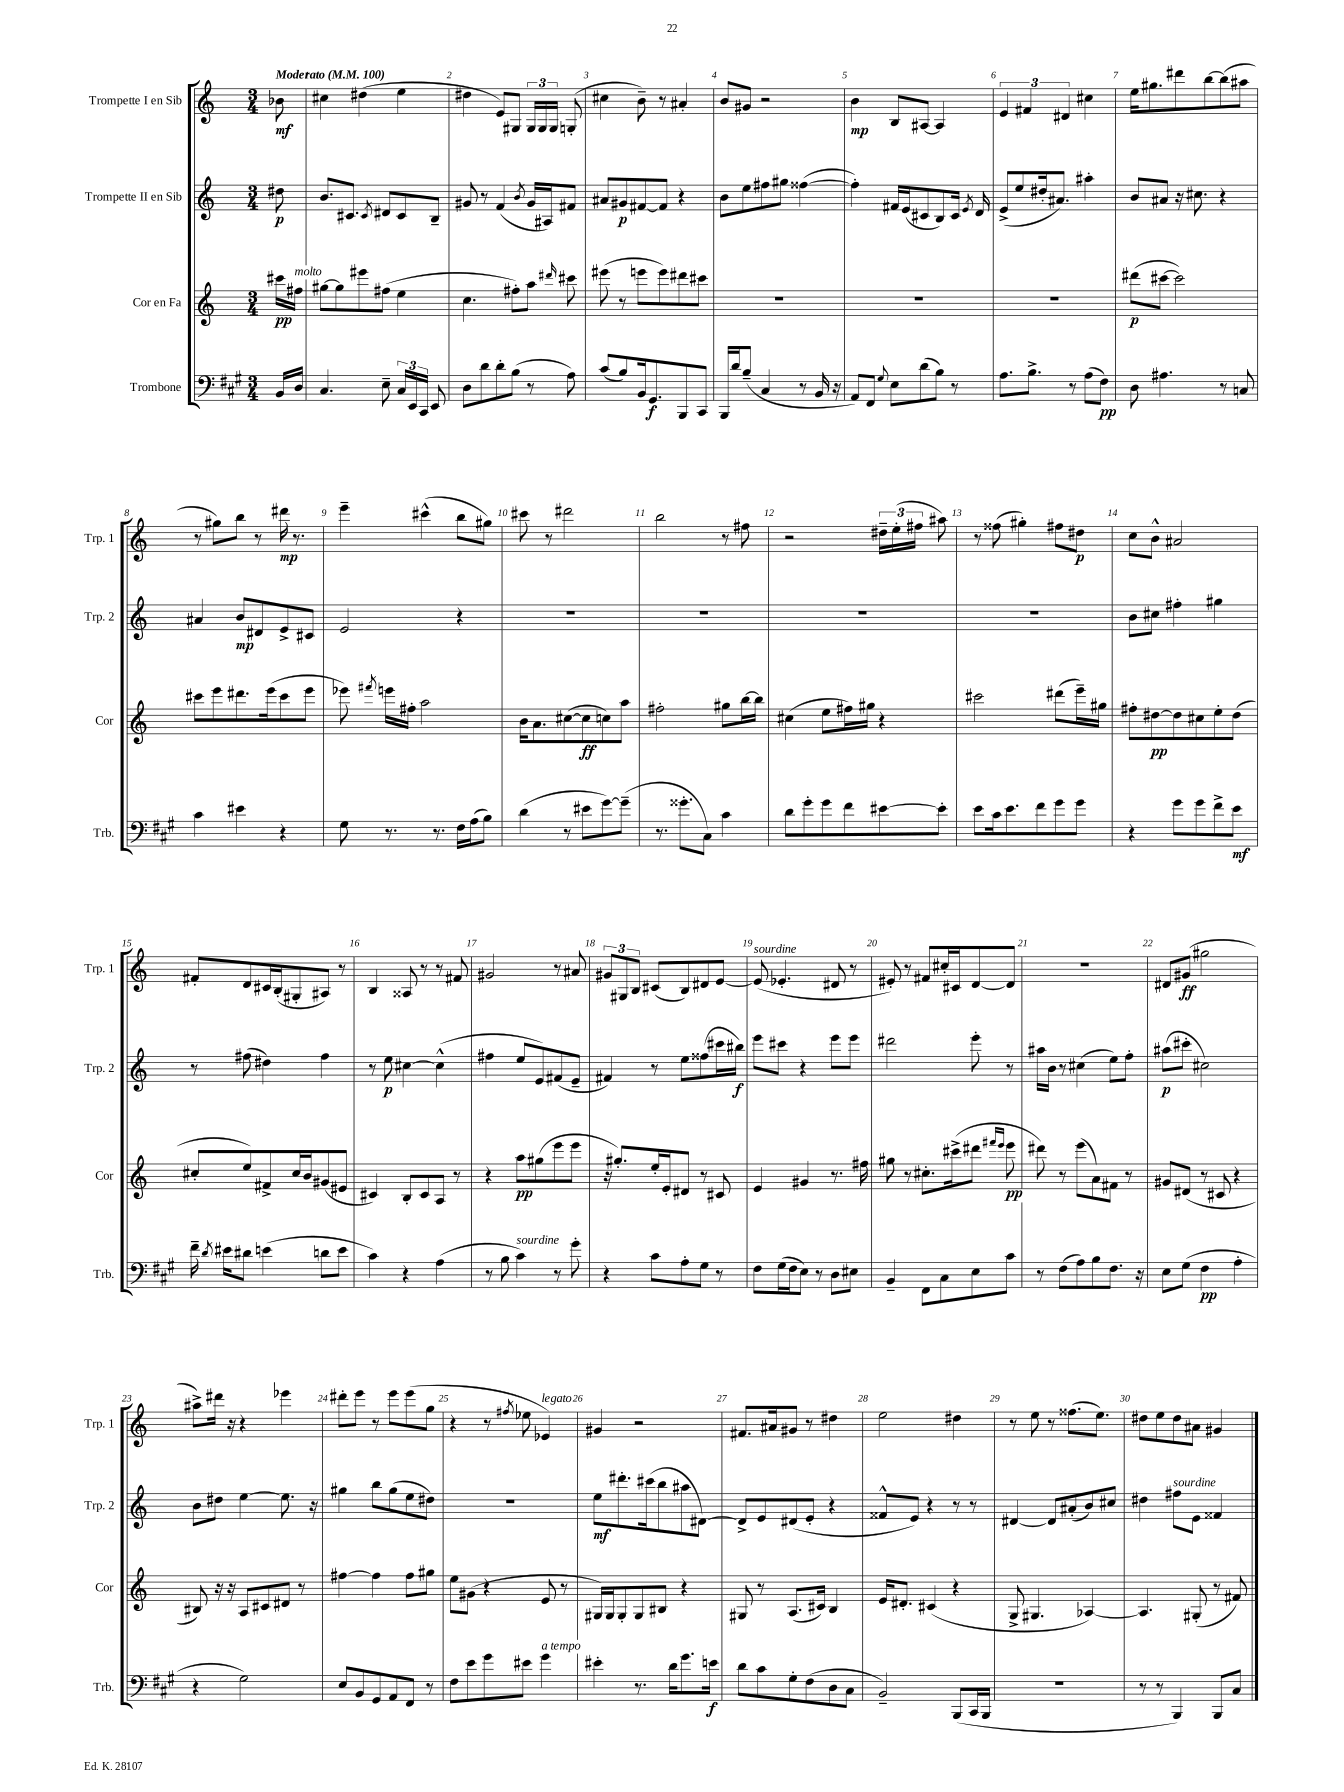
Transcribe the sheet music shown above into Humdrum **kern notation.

**kern	**dynam	**kern	**dynam	**kern	**dynam	**kern	**dynam
*part4	*part4	*part3	*part3	*part2	*part2	*part1	*part1
*staff4	*staff4	*staff3	*staff3	*staff2	*staff2	*staff1	*staff1
*I"Trombone	*	*I"Cor en Fa	*	*I"Trompette II en Sib	*	*I"Trompette I en Sib	*
*I'Trb.	*	*I'Cor	*	*I'Trp. 2	*	*I'Trp. 1	*
*clefF4	*	*clefG2	*	*clefG2	*	*clefG2	*
*k[f#c#g#]	*	*k[]	*	*k[]	*	*k[]	*
*M3/4	*	*M3/4	*	*M3/4	*	*M3/4	*
*MM100	*	*MM100	*	*MM100	*	*MM100	*
=	=	=	=	=	=	=	=
!	!	!	!	!	!	!LO:TX:a:B:t=Moderato	!
16BB/LL	.	16ccc#X\LL	pp	8dd#X\	p	8b-X\	mf
!	!	!LO:TX:a:i:t=molto	!	!	!	!	!
16D/JJ	.	16ff#X\JJ	.	.	.	.	.
=1	=1	=1	=1	=1	=1	=1	=1
4.C#/	.	[8gg#X\L	.	8.b/L	.	4cc#X\	.
.	.	8gg#\]	.	.	.	.	.
.	.	.	.	8.c#X/J	.	.	.
.	.	8eee#X\	.	.	.	(4dd#X\	.
.	.	.	.	8qc#/	.	.	.
8E~\	.	(8ff#X\J	.	8d#X/L	.	.	.
24C#/LL	.	4ee\	.	8c#/	.	4ee\	.
24EE/	.	.	.	.	.	.	.
24CC#/JJ	.	.	.	.	.	.	.
8EE/	.	.	.	8B~/J	.	.	.
=2	=2	=2	=2	=2	=2	=2	=2
8D\L	.	4.cc\	.	8g#X/	.	4dd#X\	.
8d\	.	.	.	8r	.	.	.
8d'\	.	.	.	(4f/	.	8e/L)	.
(8B\J	.	8ff#X'\L)	.	.	.	8G#X/J	.
.	.	.	.	8qb/	.	.	.
8r	.	8aa\J	.	16g#/LL	.	24G#/LL	.
.	.	.	.	.	.	24G#/	.
.	.	.	.	16A#X/J)	.	.	.
.	.	.	.	.	.	24G#/JJ	.
.	.	16qqddd#X/	.	.	.	.	.
8A\)	.	8ccc#X\	.	8f#X/J	.	(8Gn'/	.
=3	=3	=3	=3	=3	=3	=3	=3
(8c#/L	.	(8eee#X\	.	8a#X/L	.	4cc#X\	.
8B/)	.	8r	.	8g#X/	p	.	.
16BB/k	.	8eeen\L	.	[8f#X/	.	8b~\)	.
8.GG#/	f	.	.	.	.	.	.
.	.	8eee\)	.	8f#/J]	.	8r	.
8BBB/	.	8ddd#X\	.	4r	.	4a#X'/	.
8CC#/J	.	8ccc#X\J	.	.	.	.	.
=4	=4	=4	=4	=4	=4	=4	=4
16BBB/LL	.	2.r	.	8b\L	.	8b/L	.
16d/J	.	.	.	.	.	.	.
(8B~/J	.	.	.	8ee\	.	8g#X/J	.
4C#/	.	.	.	8ff#X\	.	2r	.
.	.	.	.	8gg#X\J	.	.	.
8r	.	.	.	([4ff##X\	.	.	.
16BB/	.	.	.	.	.	.	.
16r	.	.	.	.	.	.	.
=5	=5	=5	=5	=5	=5	=5	=5
8AA/L)	.	2.r	.	4ff##'\])	.	4b\	mp
8FF#/J	.	.	.	.	.	.	.
8qqG#/	.	.	.	.	.	.	.
8E\L	.	.	.	16f#X/LL	.	8B/L	.
.	.	.	.	(16e/J	.	.	.
(8d\	.	.	.	8c#X/	.	[8A#X/J	.
8B\J)	.	.	.	8B/)	.	4A#/]	.
8r	.	.	.	16c#/Jk	.	.	.
.	.	.	.	8qe/	.	.	.
.	.	.	.	16d/	.	.	.
=6	=6	=6	=6	=6	=6	=6	=6
8.A\L	.	2.r	.	(8e^/L	.	6e/	.
.	.	.	.	8ee/	.	.	.
.	.	.	.	.	.	6f#X/	.
8.B^\J	.	.	.	.	.	.	.
.	.	.	.	16dd#X'/k	.	.	.
.	.	.	.	8.a#X/J)	.	.	.
.	.	.	.	.	.	6d#X/	.
8r	.	.	.	.	.	.	.
(8A\L	.	.	.	4aa#X'\	.	4cc#X\	.
8F#\J)	pp	.	.	.	.	.	.
=7	=7	=7	=7	=7	=7	=7	=7
8D\	.	(8ddd#X\L	p	8b/L	.	16ee\KL	.
.	.	.	.	.	.	8.gg#X\	.
4.A#X\	.	[8ccc#X\J	.	8a#X/J	.	.	.
.	.	2ccc#\])	.	16r	.	8ddd#X\	.
.	.	.	.	8.cc#X\	.	.	.
.	.	.	.	.	.	[8bb\	.
8r	.	.	.	4r	.	(8bb\]	.
8Cn/	.	.	.	.	.	8aa#X\J	.
!!LO:LB:g=z
=8	=8	=8	=8	=8	=8	=8	=8
4c#\	.	8ccc#X\L	.	4a#X/	.	8r	.
.	.	8eee\	.	.	.	8gg#X\L)	.
4e#X\	.	8.ddd#X\	.	8b/L	mp	8bb\J	.
.	.	.	.	8d#X/	.	8r	.
.	.	(16eee\k	.	.	.	.	.
4r	.	8ccc#\	.	8e^/	.	16ddd#X\	mp
.	.	.	.	.	.	8.r	.
.	.	8eee\J	.	8c#X/J	.	.	.
=9	=9	=9	=9	=9	=9	=9	=9
8G#\	.	8eee-X\)	.	2e/	.	4eee~\	.
.	.	8qfff#X/	.	.	.	.	.
8.r	.	16eeen\LL	.	.	.	.	.
.	.	16ff#X'\JJ	.	.	.	.	.
.	.	2aa\	.	.	.	(4ccc#X^^\	.
8.r	.	.	.	.	.	.	.
16F#\LL	.	.	.	4r	.	8bb\L	.
(16A\J	.	.	.	.	.	.	.
8B\J)	.	.	.	.	.	8gg#X\J)	.
=10	=10	=10	=10	=10	=10	=10	=10
(4d\	.	16b\KL	.	2.r	.	8ccc#X\	.
.	.	8.a\	.	.	.	.	.
.	.	.	.	.	.	8r	.
8r	.	([8cc#X\	.	.	.	2ddd#X\	.
8e#X\L	.	8cc#\]	ff	.	.	.	.
[8g#\)	.	8ccn\)	.	.	.	.	.
(8g#~\J]	.	8aa\J	.	.	.	.	.
=11	=11	=11	=11	=11	=11	=11	=11
8.r	.	2ff#X'\	.	2.r	.	2bb\	.
8.g##X'\L	.	.	.	.	.	.	.
8C#\J)	.	.	.	.	.	.	.
4c#\	.	8gg#X\L	.	.	.	8r	.
.	.	[16bb\L	.	.	.	8ff#X\	.
.	.	16bb\JJ]	.	.	.	.	.
=12	=12	=12	=12	=12	=12	=12	=12
8d\L	.	(4cc#X\	.	2.r	.	2r	.
8g#'\	.	.	.	.	.	.	.
8g#\	.	8ee\L	.	.	.	.	.
8f#\	.	16ff#X\L)	.	.	.	.	.
.	.	16gg#X\JJ	.	.	.	.	.
[8e#X\	.	4r	.	.	.	24dd#X~\LL	.
.	.	.	.	.	.	(24ee'\	.
.	.	.	.	.	.	24ff#X\JJ	.
8e#'\J]	.	.	.	.	.	8aa#X\)	.
=13	=13	=13	=13	=13	=13	=13	=13
8e\L	.	2ccc#X\	.	2.r	.	8r	.
16c#\k	.	.	.	.	.	(8ff##X\	.
8.e\	.	.	.	.	.	.	.
.	.	.	.	.	.	4gg#X'\)	.
8f#\	.	.	.	.	.	.	.
8g#\	.	(8ddd#X\L	.	.	.	8ff#X\L	.
8g#\J	.	16eee~\L)	.	.	.	8dd#X\J	p
.	.	16gg#X\JJ	.	.	.	.	.
=14	=14	=14	=14	=14	=14	=14	=14
4r	.	8ff#X'\L	.	8b\L	.	8cc\L	.
.	.	[8dd#X\	pp	8cc#X\J	.	8b^^\J	.
8g#\L	.	8dd#\]	.	4ff#X'\	.	2a#X/	.
8g#\	.	8cc#X\	.	.	.	.	.
8f#^\	.	8ee'\	.	4gg#X\	.	.	.
8e\J	mf	(8dd#\J	.	.	.	.	.
!!LO:LB:g=z
=15	=15	=15	=15	=15	=15	=15	=15
16f#~\	.	8cc#X'/L	.	8r	.	8f#X'/L	.
8qd/	.	.	.	.	.	.	.
16e#X\KL	.	.	.	.	.	.	.
8d#X\J	.	8ee/)	.	(8ff#X\	.	8d/	.
(4en\	.	8f#X^/	.	4dd#X\)	.	16c#X/L	.
.	.	.	.	.	.	(16B'/J	.
.	.	16cc#/L	.	.	.	8G#X'/	.
.	.	16b/J	.	.	.	.	.
8dn\L	.	(8g#X/	.	4ff#\	.	8A#X/J)	.
8e\J	.	8e#X/J	.	.	.	8r	.
=16	=16	=16	=16	=16	=16	=16	=16
4c#\)	.	4c#X/)	.	8r	.	4B/	.
.	.	.	.	8ee\	p	.	.
4r	.	8B'/L	.	[4cc#X\	.	8A##X/	.
.	.	8c#/	.	.	.	8r	.
(4A\	.	8A/J	.	(4cc#^^\]	.	8r	.
.	.	8r	.	.	.	8f#X/	.
=17	=17	=17	=17	=17	=17	=17	=17
8r	.	4r	.	4ff#X\	.	2g#X/	.
8B\	.	.	.	.	.	.	.
!LO:TX:a:i:t=sourdine	!	!	!	!	!	!	!
4c#\)	.	8aa\L	pp	8ee/L	.	.	.
.	.	(8gg#X\	.	8e/)	.	.	.
8r	.	8eee\	.	(8f#X/	.	8r	.
8g#'\	.	8eee\J	.	8e~/J	.	8a#X/	.
=18	=18	=18	=18	=18	=18	=18	=18
4r	.	16r	.	4f#X/)	.	12g#X/L	.
.	.	8.gg#X'/L)	.	.	.	.	.
.	.	.	.	.	.	12G#X/	.
.	.	.	.	.	.	12B/J	.
8c#\L	.	16ee'/L	.	8r	.	(8c#X/L	.
.	.	16e'/J	.	.	.	.	.
8A'\	.	8d#X/J	.	8ee\L	.	8B/)	.
8G#\J	.	8r	.	(8ff##X\	.	8d#X/	.
8r	.	8c#X/	.	16ccc#X\L	.	[8e/J	.
.	.	.	.	16bb#X\JJ)	f	.	.
=19	=19	=19	=19	=19	=19	=19	=19
!	!	!	!	!	!	!LO:TX:a:i:t=sourdine	!
8F#\L	.	4e/	.	8eee\L	.	(8e/]	.
(16G#\L	.	.	.	8ccc#X\J	.	4.e-X'/	.
16F#\J	.	.	.	.	.	.	.
8E\J)	.	4g#X/	.	4r	.	.	.
8r	.	.	.	.	.	.	.
8D\L	.	8.r	.	8eee\L	.	8d#X/	.
8E#X\J	.	.	.	8eee\J	.	8r	.
.	.	16ff#X\	.	.	.	.	.
=20	=20	=20	=20	=20	=20	=20	=20
4BB~/	.	8gg#X\	.	2ddd#X\	.	8e#X'/)	.
.	.	8r	.	.	.	8r	.
8FF#\L	.	8.cc#X'\L	.	.	.	8f#X/L	.
8C#\	.	.	.	.	.	16cc#X'/L	.
.	.	(16ccc#X^\k	.	.	.	16c#X/J	.
8E\	.	8ddd#X\J	.	8eee'\	.	[8d/	.
.	.	16qqfff#X/LL	.	.	.	.	.
.	.	16qqeee/JJ	.	.	.	.	.
8c#\J	.	8eee\	pp	8r	.	8d/J]	.
=21	=21	=21	=21	=21	=21	=21	=21
8r	.	8ddd#X\)	.	16aa#X\LL	.	2.r	.
.	.	.	.	16b\JJ	.	.	.
(8F#\L	.	8r	.	8r	.	.	.
8A\)	.	(8eee\L	.	(4cc#X\	.	.	.
8B\	.	8a\)	.	.	.	.	.
8.F#\J	.	8f#X\J	.	8ee\L)	.	.	.
.	.	8r	.	8ff'\J	.	.	.
16r	.	.	.	.	.	.	.
=22	=22	=22	=22	=22	=22	=22	=22
8E\L	.	8g#X/L	.	(8aa#X\L	p	8d#X/L	.
(8G#\J	.	(8d#X/J	.	8ccc#X'\J	.	(8g#X/J	ff
4F#\	pp	8r	.	2cc#X\)	.	2gg#X\	.
.	.	8c#X/	.	.	.	.	.
4A'\	.	4r	.	.	.	.	.
!!LO:LB:g=z
=23	=23	=23	=23	=23	=23	=23	=23
4r	.	8B#X/)	.	8b\L	.	8aa#X^\L)	.
.	.	16r	.	8dd#X\J	.	16ddd#X\Jk	.
.	.	16r	.	.	.	16r	.
2G#\)	.	8A/L	.	[4ee\	.	4r	.
.	.	8c#X/	.	.	.	.	.
.	.	8d#X/J	.	8.ee\]	.	4eee-X\	.
.	.	8r	.	.	.	.	.
.	.	.	.	16r	.	.	.
=24	=24	=24	=24	=24	=24	=24	=24
8E/L	.	[4ff#X\	.	4gg#X\	.	8ddd#X'\L	.
8BB/	.	.	.	.	.	8eee\J	.
8GG#/	.	4ff#\]	.	8bb\L	.	8r	.
8AA/	.	.	.	(8gg#\	.	8eee\L	.
8FF#/J	.	8ff#\L	.	8ee\	.	(8eee\	.
8r	.	8gg#X\J	.	8dd#X\J)	.	8gg\J	.
=25	=25	=25	=25	=25	=25	=25	=25
8F#\L	.	8ee\L	.	2.r	.	4r	.
8e\	.	(8g#X\J	.	.	.	.	.
8g#\	.	4r	.	.	.	8r	.
.	.	.	.	.	.	8qff#X/	.
8e#X\J	.	.	.	.	.	8ee-X\	.
!	!	!	!	!	!	!LO:TX:a:i:t=legato	!
!LO:TX:a:i:t=a tempo	!	!	!	!	!	!	!
4g#\	.	8e/	.	.	.	4e-X/)	.
.	.	8r	.	.	.	.	.
=26	=26	=26	=26	=26	=26	=26	=26
4e#X'\	.	16G#X/LL)	.	8ee\L	mf	4g#X/	.
.	.	16G#/J	.	.	.	.	.
.	.	8G#'/	.	8.ddd#X'\	.	.	.
8.r	.	8G#/	.	.	.	2r	.
.	.	.	.	(16ccc#X\k	.	.	.
.	.	8B#X/J	.	8bb\	.	.	.
16d\KL	.	.	.	.	.	.	.
8.g#\	.	4r	.	8aa#X\	.	.	.
.	.	.	.	[8d#X\J)	.	.	.
16en\Jk	f	.	.	.	.	.	.
=27	=27	=27	=27	=27	=27	=27	=27
8d\L	.	8G#X/	.	8d#^/L]	.	8.f#X/L	.
8c#\	.	8r	.	8e/	.	.	.
.	.	.	.	.	.	16a#X/k	.
8G#'\	.	(8.A/L	.	(8d#X/	.	8g#X/J	.
(8F#\	.	.	.	8e'/J	.	8r	.
.	.	16c#X/Jk)	.	.	.	.	.
8D\	.	4B/	.	4r	.	4dd#X\	.
8C#\J	.	.	.	.	.	.	.
=28	=28	=28	=28	=28	=28	=28	=28
2BB~/)	.	16e/KL	.	8f##X^^/L	.	2ee\	.
.	.	8.d#X'/J	.	.	.	.	.
.	.	.	.	8e/J)	.	.	.
.	.	(4c#X/	.	4r	.	.	.
(8BBB/L	.	4r	.	8r	.	4dd#X\	.
16CC#/L	.	.	.	8r	.	.	.
16BBB/JJ	.	.	.	.	.	.	.
=29	=29	=29	=29	=29	=29	=29	=29
2.r	.	8G^/	.	[4d#X/	.	8r	.
.	.	4.G#X/	.	.	.	8ee\	.
.	.	.	.	8d#/L]	.	8r	.
.	.	.	.	(8a#X'/	.	(8.ff##X\L	.
.	.	[4A-X/)	.	8b/)	.	.	.
.	.	.	.	.	.	8.ee\J)	.
.	.	.	.	8cc#X/J	.	.	.
=30	=30	=30	=30	=30	=30	=30	=30
8r	.	4.A-/]	.	4dd#X\	.	8dd#X\L	.
8r	.	.	.	.	.	8ee\	.
!	!	!	!	!LO:TX:a:i:t=sourdine	!	!	!
4BBB/)	.	.	.	8ff#X\L	.	8dd#\	.
.	.	(8G#X'/	.	8e\J	.	8a#X\J	.
8BBB/L	.	8r	.	4f##X/	.	4g#X/	.
8C#/J	.	8f#X/)	.	.	.	.	.
==	==	==	==	==	==	==	==
*-	*-	*-	*-	*-	*-	*-	*-
